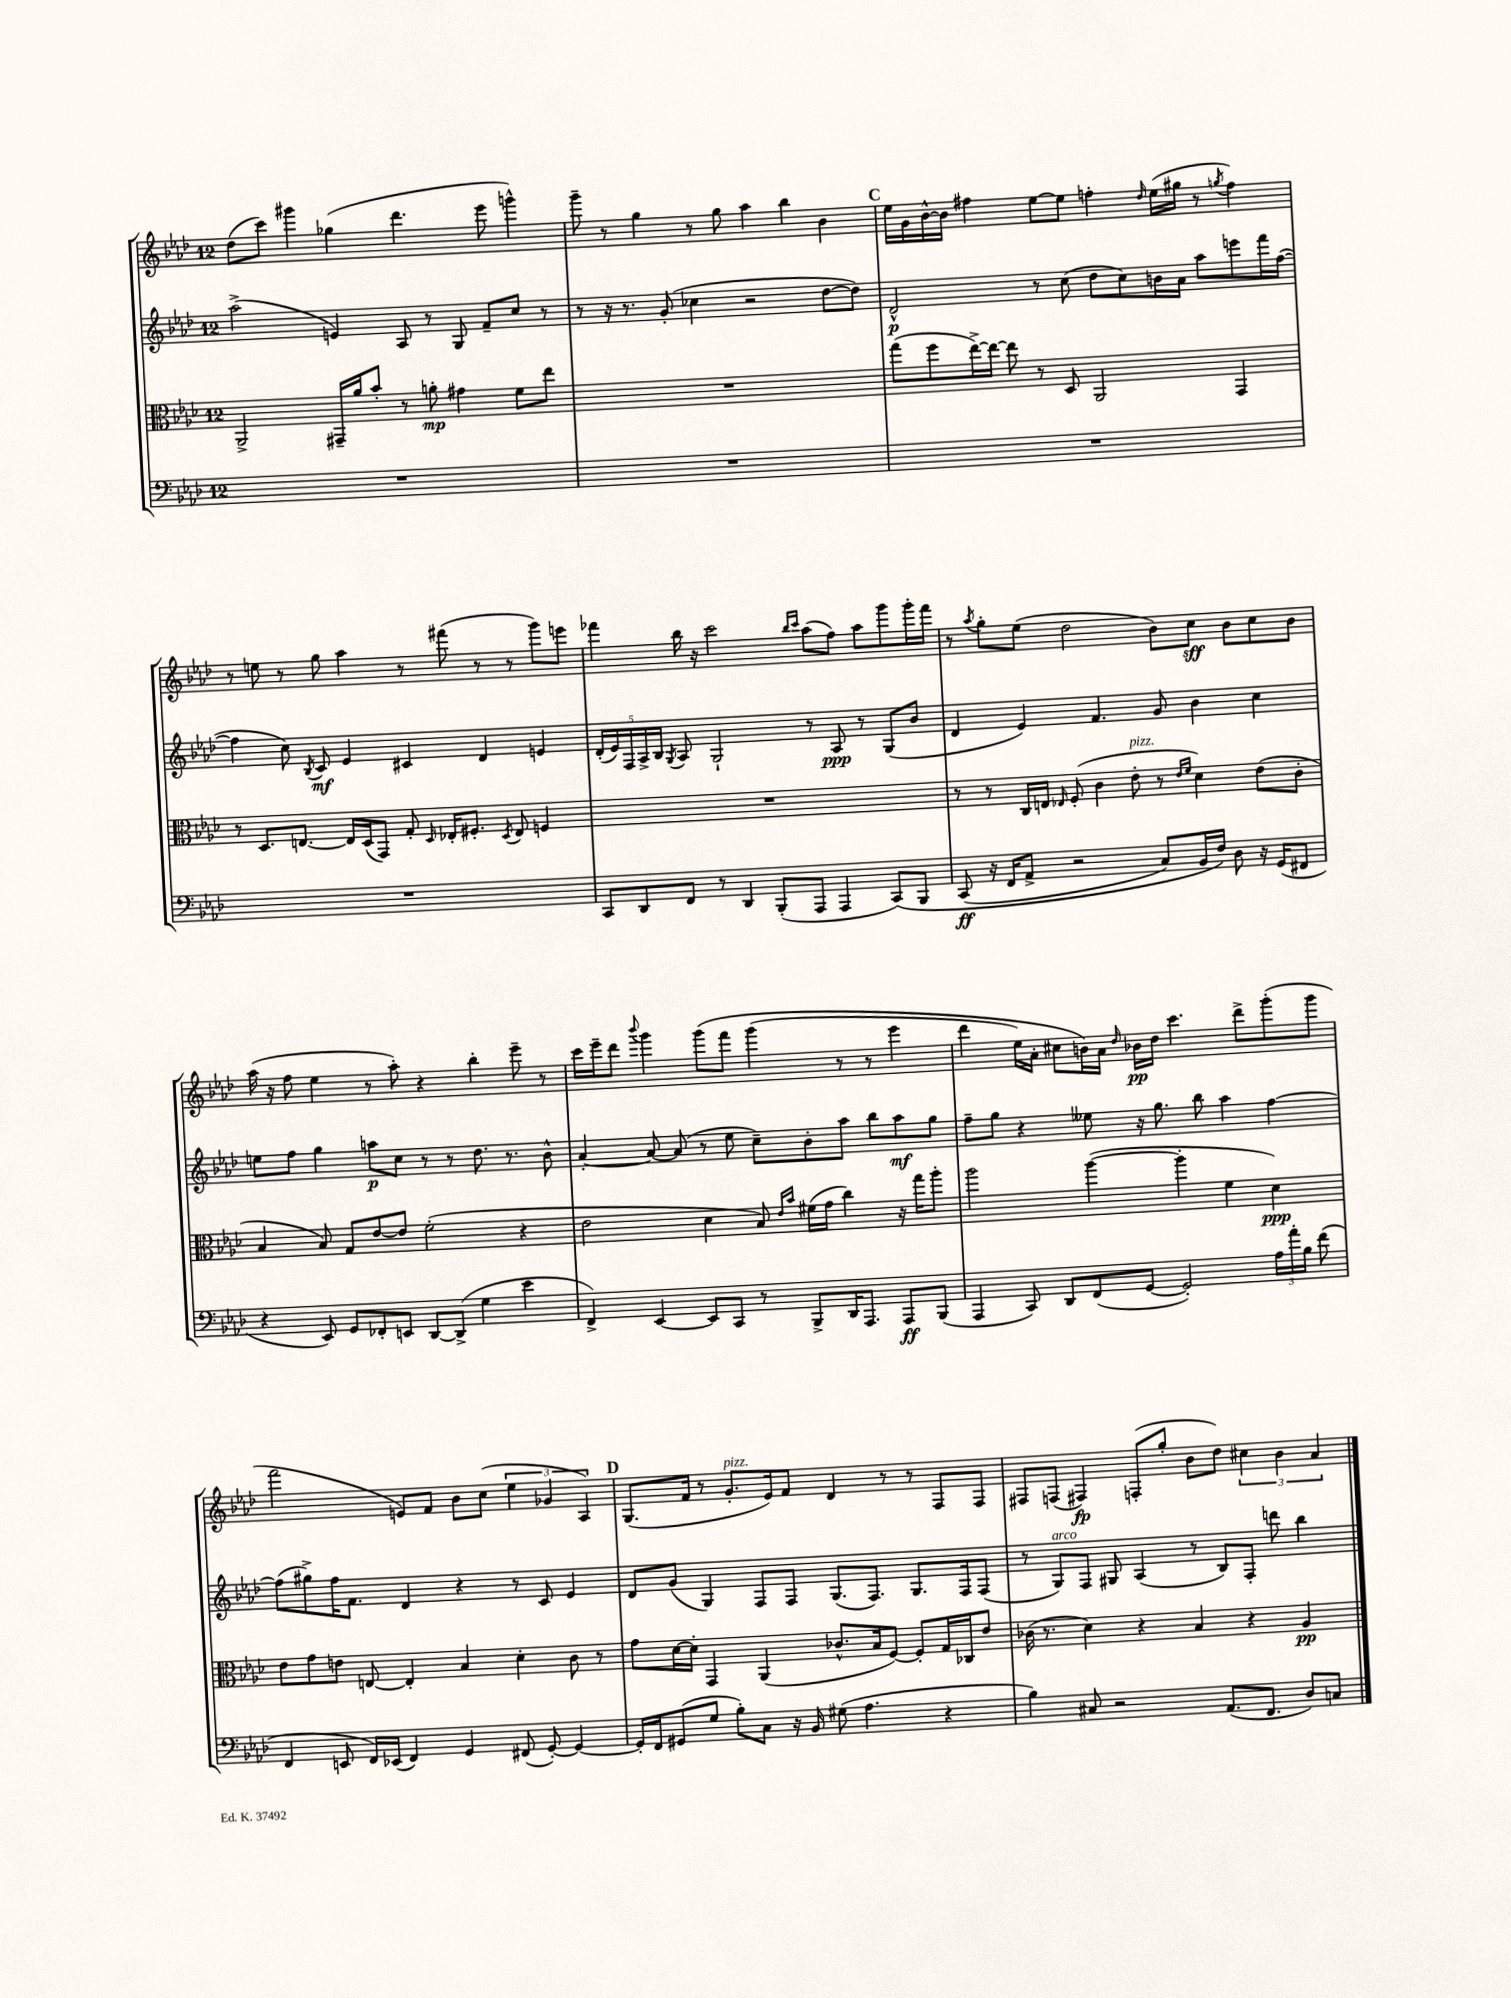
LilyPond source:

<<
\new StaffGroup <<
\new Staff = "s0" {
    \clef treble \key aes \major \once \override Staff.TimeSignature.style = #'single-digit \time 12/8
    \autoBeamOff des''8[( c'''8]) gis'''4 ges''4( des'''4. ees'''8 g'''4-^) |
    g'''8-- r8 g''4 r8 g''8 aes''4 bes''4 bes'4 |
    \mark \markup { \bold "C" } ees''16[ g'16 bes'16~-^ bes'16] fis''4 ees''8[~ ees''8] f''4-. \grace { des''16 } ees''16[( gis''16] r8 \acciaccatura { g''8 } f''4) |
    r8 e''8 r8 g''8 aes''4 r8 fis'''8( r8 r8 g'''8[) e'''8] |
    fes'''4 bes''16 r16 c'''2 \grace { bes''16[ c'''16] } aes''8[( f''8]) aes''8[ g'''8 g'''16-. fes'''16] |
    r8 \acciaccatura { aes''8 } g''8[-. ees''8]( des''2 bes'8[) c''8]\sff bes'8[ c''8 bes'8] |
    aes''16( r16 f''8 ees''4 r8 aes''8-.) r4 bes''4-. ees'''8-- r8 |
    c'''16[ ees'''16-- des'''8] \appoggiatura { bes'''8 } g'''4 g'''8[\( f'''8] g'''4( r8 r8 ees'''4 |
    des'''4 ees''16[) aes'16]-. cis''8[ b'16\) aes'16] \grace { des''16 } bes'16[\pp des''16] c'''4. des'''8[-> g'''8-.( g'''8] |
    f'''2 e'8[) f'8] bes'8[ c''8]( \tuplet 3/2 { ees''4 ges'4 aes4) } |
    \mark \markup { \bold "D" } g8.[( f'16] r8 g'8.[-.^\markup { \italic "pizz." } ees'16) f'8] des'4 r8 r8 f8[ f8] |
    fis8[ f8]( fis4\fp) f8[-.( g''8]-. bes'8[ des''8]) \tuplet 3/2 { cis''4 bes'4 aes'4 } \bar "|." |
}
\new Staff = "s1" {
    \clef treble \key aes \major \once \override Staff.TimeSignature.style = #'single-digit \time 12/8
    \autoBeamOff aes''2->( e'4) aes8 r8 g8 f'8[-- c''8] r8 |
    r8 r16 r8. g'8-.( ces''4 r2 des''8[~ des''8]) |
    \mark \markup { \bold "C" } des'2-^\p r8 c''8( des''8[ c''8) b'16 aes'16] aes''8[ e'''8 f'''16 f''16]~( |
    f''4 c''8) \acciaccatura { bes8 } c'8\mf ees'4 cis'4 des'4 e'4 |
    \tuplet 5/4 { des'16[-.( ees'16) f16 aes16-> bes16] } \acciaccatura { g8 } aes8 g2-! r8 aes8\ppp r8 g8[( bes'8] |
    des'4 ees'4) f'4. g'8 bes'4 c''4 |
    e''8[ f''8] g''4 a''8[\p c''8] r8 r8 des''8. r8. bes'8-^ |
    aes'4~-. aes'8~ aes'8( r8 ees''8 c''8[--) bes'8-. aes''8] bes''8[ aes''8\mf g''8] |
    f''8[-- g''8] r4 eeses''8 r16 g''8. bes''8 aes''4 f''4~ |
    f''8[( gis''8->) f''16 f'8.] des'4 r4 r8 c'8 ees'4 |
    \mark \markup { \bold "D" } des'8[ g'8]( g4) f8[ f8] g8.[( f8.]) g8.[ f16 f8]( |
    r8 g8[^\markup { \italic "arco" }) f8] gis8 aes4( r8 bes8[) f8]-. d'''8 bes''4 \bar "|." |
}
\new Staff = "s2" {
    \clef alto \key aes \major \once \override Staff.TimeSignature.style = #'single-digit \time 12/8
    \autoBeamOff aes,2-> gis,16[-- aes'16 bes'8]-. r8 a'8-.\mp gis'4 f'8[ ees''8] |
    R1. |
    \mark \markup { \bold "C" } g''8[( f''8 ees''16~->) ees''16]~ ees''8 r8 des8 aes,2 g,4 |
    r8 des8.[ e8.]~ e16[ des16( g,8]) g8-. \grace { des16 } ees16[-. fis8.]-. \acciaccatura { des8 } ees8 f4 |
    R1. |
    r8 r8 c16[ e16] \grace { ees16 } f8-.( c'4 ees'8-.^\markup { \italic "pizz." } r8 \grace { ees'16[ f'16] } des'4) ees'8[( c'8]-. |
    bes4 bes8) g8[ ees'8~ ees'8] f'2-.( r4 |
    ees'2 des'4 bes8) \grace { ees'16[ bes'16] } fis'16[( g'16] c''4) r16 g''16[ aes''8]-. |
    aes''2 aes''4~( aes''4-. f'4 des'4\ppp) |
    ees'8[ g'8 e'8] e8~ e4-. bes4 des'4-. c'8 r8 |
    \mark \markup { \bold "D" } g'8[ des'16~ des'16]-. g,4 aes,4( ces'8.[-^ bes16 f8]~) f8[-. g16 ces16 ees'8] |
    ces'16( r8. des'4) r4 bes4 r4 aes4\pp \bar "|." |
}
\new Staff = "s3" {
    \clef bass \key aes \major \once \override Staff.TimeSignature.style = #'single-digit \time 12/8
    \autoBeamOff R1. |
    R1. |
    \mark \markup { \bold "C" } R1. |
    R1. |
    c,8[ des,8 f,8] r8 des,4 bes,,8[-.( aes,,8] aes,,4 c,8[)\( bes,,8] |
    c,8\ff( r16 f,16[ aes,8]-> r2 c8[) bes,16 f16]\) des8 r16 g,16[( fis,8] |
    r4 ees,8) g,8[ fes,8-. e,8] des,8[~ des,8]->( g4 ees'4 |
    f,4->) ees,4~ ees,8[ c,8] r8 bes,,8[-> des,16 aes,,8.] aes,,8[\ff bes,,8]( |
    aes,,4 c,8) des,8[ f,8( g,8]~ g,2-.) \tuplet 3/2 { aes16[ aes'16-. bes16] } f'8( |
    f,4 e,8 f,16[) ees,16]( f,4) g,4 fis,8( g,8~-.) g,4~ |
    \mark \markup { \bold "D" } g,16[-. f,16 gis,8( g8] bes8[-.) c8] r16 bes,16 gis8( aes4. r4 |
    bes4) cis8 r2 aes,8.[( f,8.] des8[) c8] \bar "|." |
}
>>
>>
\layout { \context { \Score \remove "Bar_number_engraver" } }
